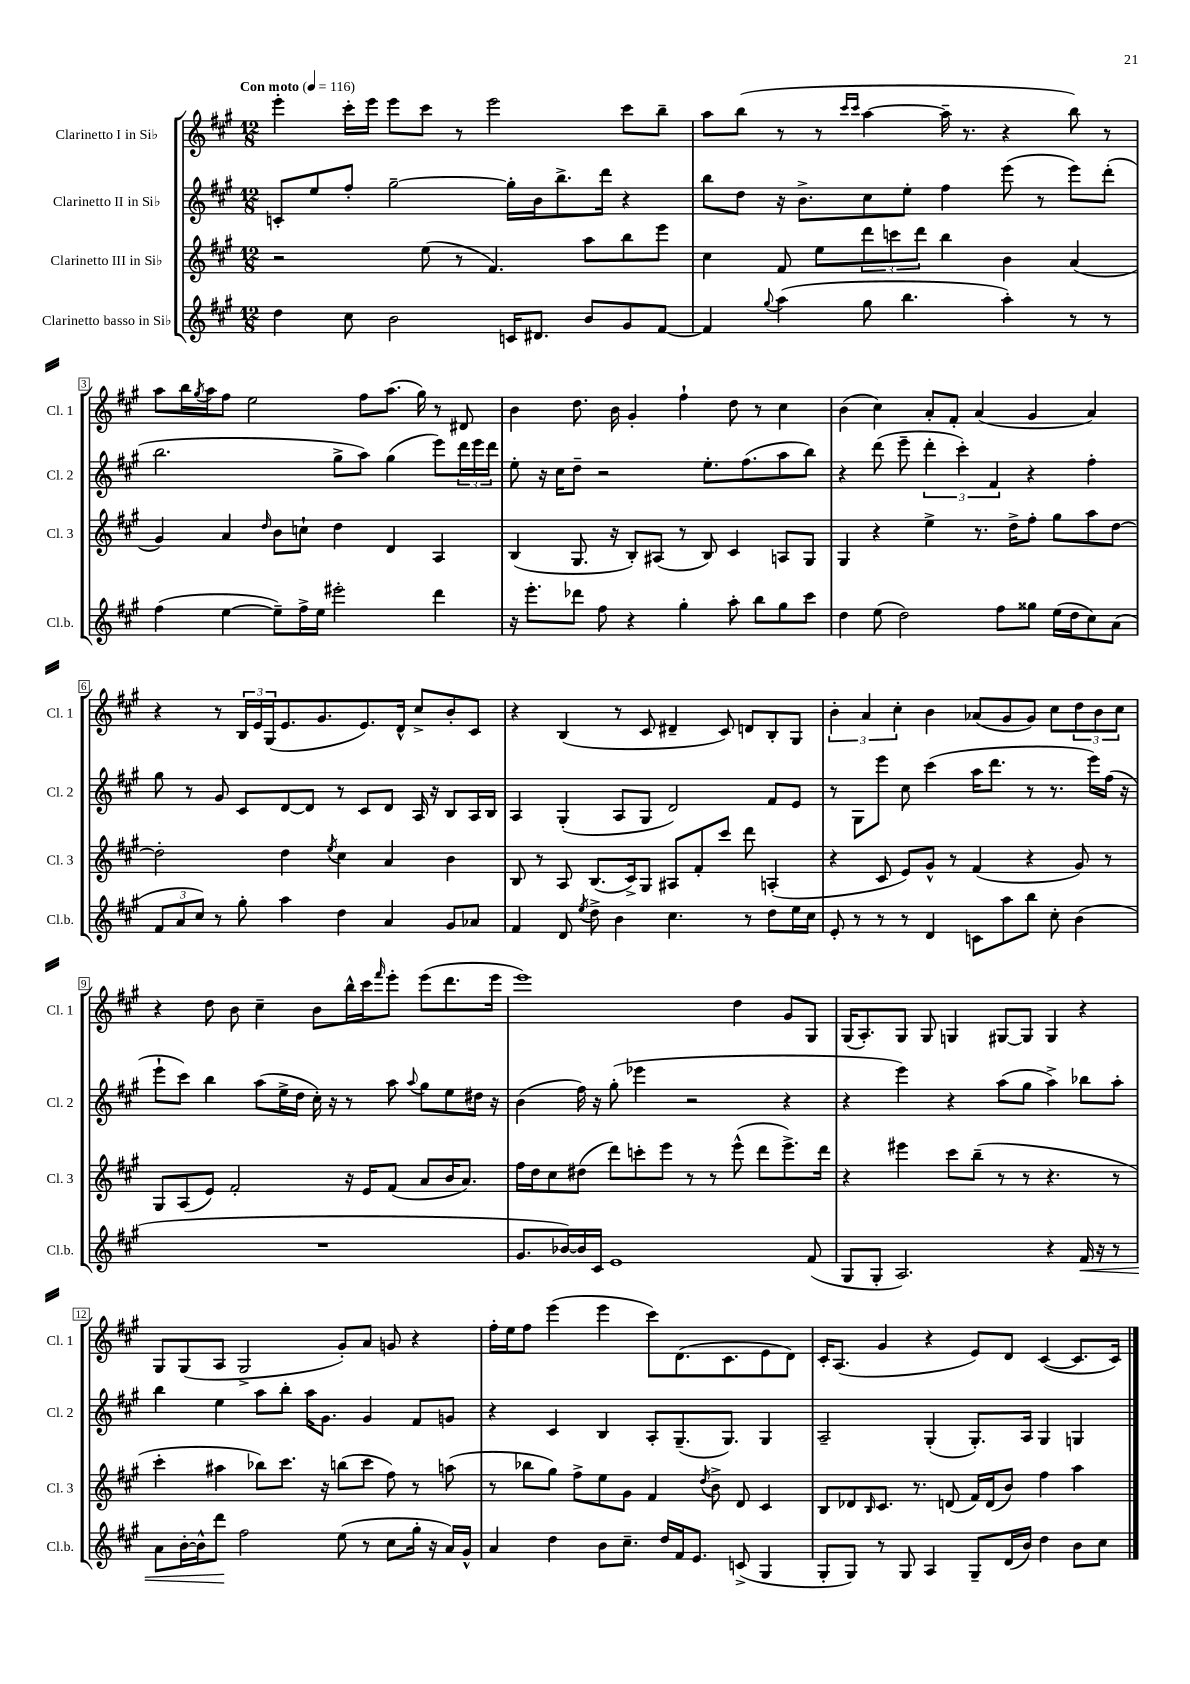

**kern	**kern	**kern	**kern
*staff4	*staff3	*staff2	*staff1
*clefG2	*clefG2	*clefG2	*clefG2
*k[f#c#g#]	*k[f#c#g#]	*k[f#c#g#]	*k[f#c#g#]
*M12/8	*M12/8	*M12/8	*M12/8
*MM116	*MM116	*MM116	*MM116
4dd\	2r	8c'/L	4eee'\
.	.	8ee/	.
8cc#\	.	8ff#'/J	16ccc#'\LL
.	.	.	16eee\JJ
2b\	.	[2gg#~\	8eee\L
.	(8ee\	.	8ccc#\J
.	8r	.	8r
.	4.f#/)	.	2eee\
16c/LK	.	16gg#'\]LL	.
8.d#/J	.	16b\J	.
.	.	8.bb^\	.
8b/L	8aa\L	.	.
.	.	16ddd\Jk	.
8g#/	8bb\	4r	8ccc#\L
[8f#/J	8eee\J	.	8bb~\J
=	=	=	=
4f#/]	4cc#\	8bb\L	8aa\L
.	.	8dd\J	(8bb\J
8qqgg#/	.	.	.
(4aa\	8f#/	16r	8r
.	.	8.b^\L	.
.	8ee\L	.	8r
.	.	.	16qqccc#/LL
.	.	.	16qqccc#/JJ
8gg#\	12ddd\	8cc#\	[4aa\
.	12ccc\	.	.
4.bb\	.	8ee'\J	.
.	12ddd\J	.	.
.	4bb\	4ff#\	16aa~\]
.	.	.	8.r
4aa'\)	4b\	(8eee\	4r
.	.	8r	.
8r	(4a/	8eee\L)	8bb\)
8r	.	(8ddd'\J	8r
=	=	=	=
(4ff#\	4g#/)	2.bb\	8aa\L
.	.	.	16bb\L
.	.	.	8qgg#/
.	.	.	16aa\J
[4ee\	4a/	.	8ff#\J
.	.	.	2ee\
.	16qqdd/	.	.
8ee~\]L)	8b\L	.	.
16ff#^\L	8cc`\J	.	.
16ee\JJ	.	.	.
2eee#'\	4dd\	8gg#^\L	.
.	.	8aa\J)	8ff#\L
.	4d/	(4gg#\	(8.aa\J
.	.	.	16gg#\)
4ddd\	4A/	8eee\L)	8r
.	.	24ddd\L	8d#/
.	.	24eee\	.
.	.	24ddd\JJ	.
=	=	=	=
16r	(4B/	8ee'\	4b\
8.eee'\L	.	.	.
.	.	16r	.
.	.	16cc#\LK	.
8ddd-\J	8.G#/	8dd~\J	8.dd\
8ff#\	.	2r	.
.	16r	.	16b\
4r	8B'/L)	.	4g#'/
.	(8A#/J	.	.
4gg#'\	8r	.	4ff#`\
.	8B/)	8.ee'\L	.
8aa'\	4c#/	.	8dd\
.	.	(8.ff#\	.
8bb\L	.	.	8r
8gg#\	8A/L	8aa\	4cc#\
8ccc#\J	8G#/J	8bb\J)	.
=	=	=	=
4dd\	4G#/	4r	(4b\
(8ee\	4r	(8ddd\	4cc#\)
2dd\)	.	8eee~\	.
.	4ee^\	6ddd'\	8a'/L
.	.	.	8f#'/J
.	.	6ccc#'\)	.
.	8.r	.	(4a/
.	.	6f#/	.
8ff#\L	.	.	.
.	16dd^\LK	.	.
8gg##\J	8ff#'\J	4r	4g#/
(16ee\LL	8gg#\L	.	.
16dd\J	.	.	.
8cc#\)	8aa\	4ff#'\	4a/)
(8a\J	[8dd\J	.	.
=	=	=	=
12f#/L	2dd'\]	8gg#\	4r
12a/	.	.	.
.	.	8r	.
12cc#/J)	.	.	.
8r	.	8g#/	8r
8gg#'\	.	8c#/L	24B/LL
.	.	.	24e/
.	.	.	(24G#/J
4aa\	4dd\	[8d/	8.e/
.	.	8d/]J	.
.	.	.	8.g#/
.	8qee/	.	.
4dd\	4cc#\	8r	.
.	.	8c#/L	8.e/)
4a/	4a/	8d/J	.
.	.	.	16d^^/Jk
.	.	16A/	8cc#^/L
.	.	16r	.
8g#/L	4b\	8B/L	8b'/
8a-/J	.	16A/L	8c#/J
.	.	16B/JJ	.
=	=	=	=
4f#/	8B/	4A/	4r
.	8r	.	.
8d/	8A/	(4G#'/	(4B/
8qee/	.	.	.
8dd^\	(8.B/L	.	.
4b\	.	8A/L	8r
.	16c#^/k)	.	.
.	8G#/J	8G#/J	8c#/
4.cc#\	8A#/L	2d/)	4d#~/
.	8f#'/	.	.
.	8ccc#/J	.	8c#/)
8r	8ddd\	.	8d/L
8dd\L	(4A'/	8f#/L	8B'/
16ee\L	.	8e/J	8G#/J
16cc#\JJ	.	.	.
=	=	=	=
8e'/	4r	8r	6b'\
8r	.	8G#\L	.
.	.	.	6a/
8r	8c#/	8eee\J	.
.	.	.	6cc#'\
8r	8e/L)	8cc#\	.
4d/	8g#^^/J	(4ccc#\	4b\
.	8r	.	.
8c\L	(4f#/	16aa\LK	(8a-/L
.	.	8.ddd\J	.
8aa\	.	.	8g#/
8bb\J	4r	8r	8g#/J)
8cc#'\	.	8.r	8cc#\L
(4b\	8g#/)	.	12dd\
.	.	16eee\LL)	.
.	.	.	12b\
.	8r	(16ff#\JJ	.
.	.	.	12cc#\J
.	.	16r	.
=	=	=	=
1.r	8G#/L	8eee`\L	4r
.	(8A/	8ccc#\J)	.
.	8e/J)	4bb\	8dd\
.	2f#'/	.	8b\
.	.	(8aa\L	4cc#~\
.	.	16ee^\L	.
.	.	16dd\JJ	.
.	.	16cc#'\)	8b\L
.	.	16r	.
.	16r	8r	16bb^^\L
.	16e/LK	.	16ccc#\J
.	.	.	16qqfff#/
.	(8f#/J	8aa\	8eee'\J
.	.	8qqaa/	.
.	8a/L	8gg#\L	(8eee\L
.	16b/K	8ee\	8.ddd\
.	8.a/J)	.	.
.	.	16dd#\Jk	.
.	.	16r	16eee\Jk
=	=	=	=
8.g#/L	16ff#\LL	(4b\	1eee)
.	16dd\J	.	.
.	8cc#\	.	.
[16b-/L)	.	.	.
16b-/]	(8dd#\J	16ff#\)	.
16c#/JJ	.	16r	.
1e	8ddd\L)	(8gg#'\	.
.	8ccc'\	4eee-\	.
.	8eee\J	.	.
.	8r	2r	.
.	8r	.	.
.	(8eee^^\	.	4dd\
.	8ddd\L	.	.
.	8.eee^\)	4r	8g#/L
(8f#/	.	.	8G#/J
.	16ddd\Jk	.	.
=	=	=	=
8G#/L	4r	4r	(16G#/LK
.	.	.	8.A'/)
8G#'/J	.	.	.
2.A/)	4eee#\	4eee\)	8G#/J
.	.	.	8G#/
.	8ccc#\L	4r	4G/
.	(8bb~\J	.	.
.	8r	(8aa\L	[8G#/L
.	8r	8gg#\J	8G#/]J
4r	4.r	4aa^\)	4G#/
16f#/	.	8bb-\L	4r
16r	.	.	.
8r	8r	8aa'\J	.
=	=	=	=
8a\L	4ccc#'\	4bb\	8G#/L
[16b'\L	.	.	(8G#/
16b^^\]J	.	.	.
8ddd\J	4aa#\	4ee\	8A/J
2ff#\	.	.	2G#^/
.	8bb-\L)	8aa\L	.
.	8.ccc#\J	8bb'\J	.
.	.	16aa\LK	.
.	16r	8.g#\J	.
(8ee\	(8bb\L	.	8g#'/L)
8r	8ccc#\J	4g#/	8a/J
8cc#\L	8ff#\)	.	8g/
16gg#'\Jk	8r	8f#/L	4r
16r	.	.	.
16a/LL)	(8aa\	8g/J	.
16g#^^/JJ	.	.	.
=	=	=	=
4a/	8r	4r	16ff#'\LL
.	.	.	16ee\J
.	8bb-\L	.	8ff#\J
4dd\	8gg#\J)	4c#/	(4eee\
.	8ff#^\L	.	.
8b\L	8ee\	4B/	4eee\
8.cc#~\J	8g#\J	.	.
.	4f#/	8A'/L	8ccc#\L)
16dd/LL	.	.	.
16f#/J	.	(8.G#~/	(8.d\
8.e/J	.	.	.
.	8qdd/	.	.
.	8b^\	.	.
.	.	8.G#/J)	8.c#\
(8c^/	8d/	.	.
4G#/	4c#/	4G#/	8e\
.	.	.	8d\J)
=	=	=	=
8G#'/L	8B/L	2A~/	16c#'/LK
.	.	.	(8.A/J
8G#/J)	8d-/	.	.
.	16qqB/	.	.
8r	8.c#/J	.	4g#/
8G#/	.	.	.
.	8.r	.	.
4A/	.	(4G#'/	4r
.	(8d/	.	.
8G#~/L	16f#/LL)	8.G#'/L)	8e/L)
.	(16d/J	.	.
(16d/L	8b/J)	.	8d/J
16b/JJ)	.	16A/Jk	.
4dd\	4ff#\	4G#/	([4c#/
8b\L	4aa\	4G/	8.c#/]L
8cc#\J	.	.	.
.	.	.	16c#/Jk)
==	==	==	==
*-	*-	*-	*-
